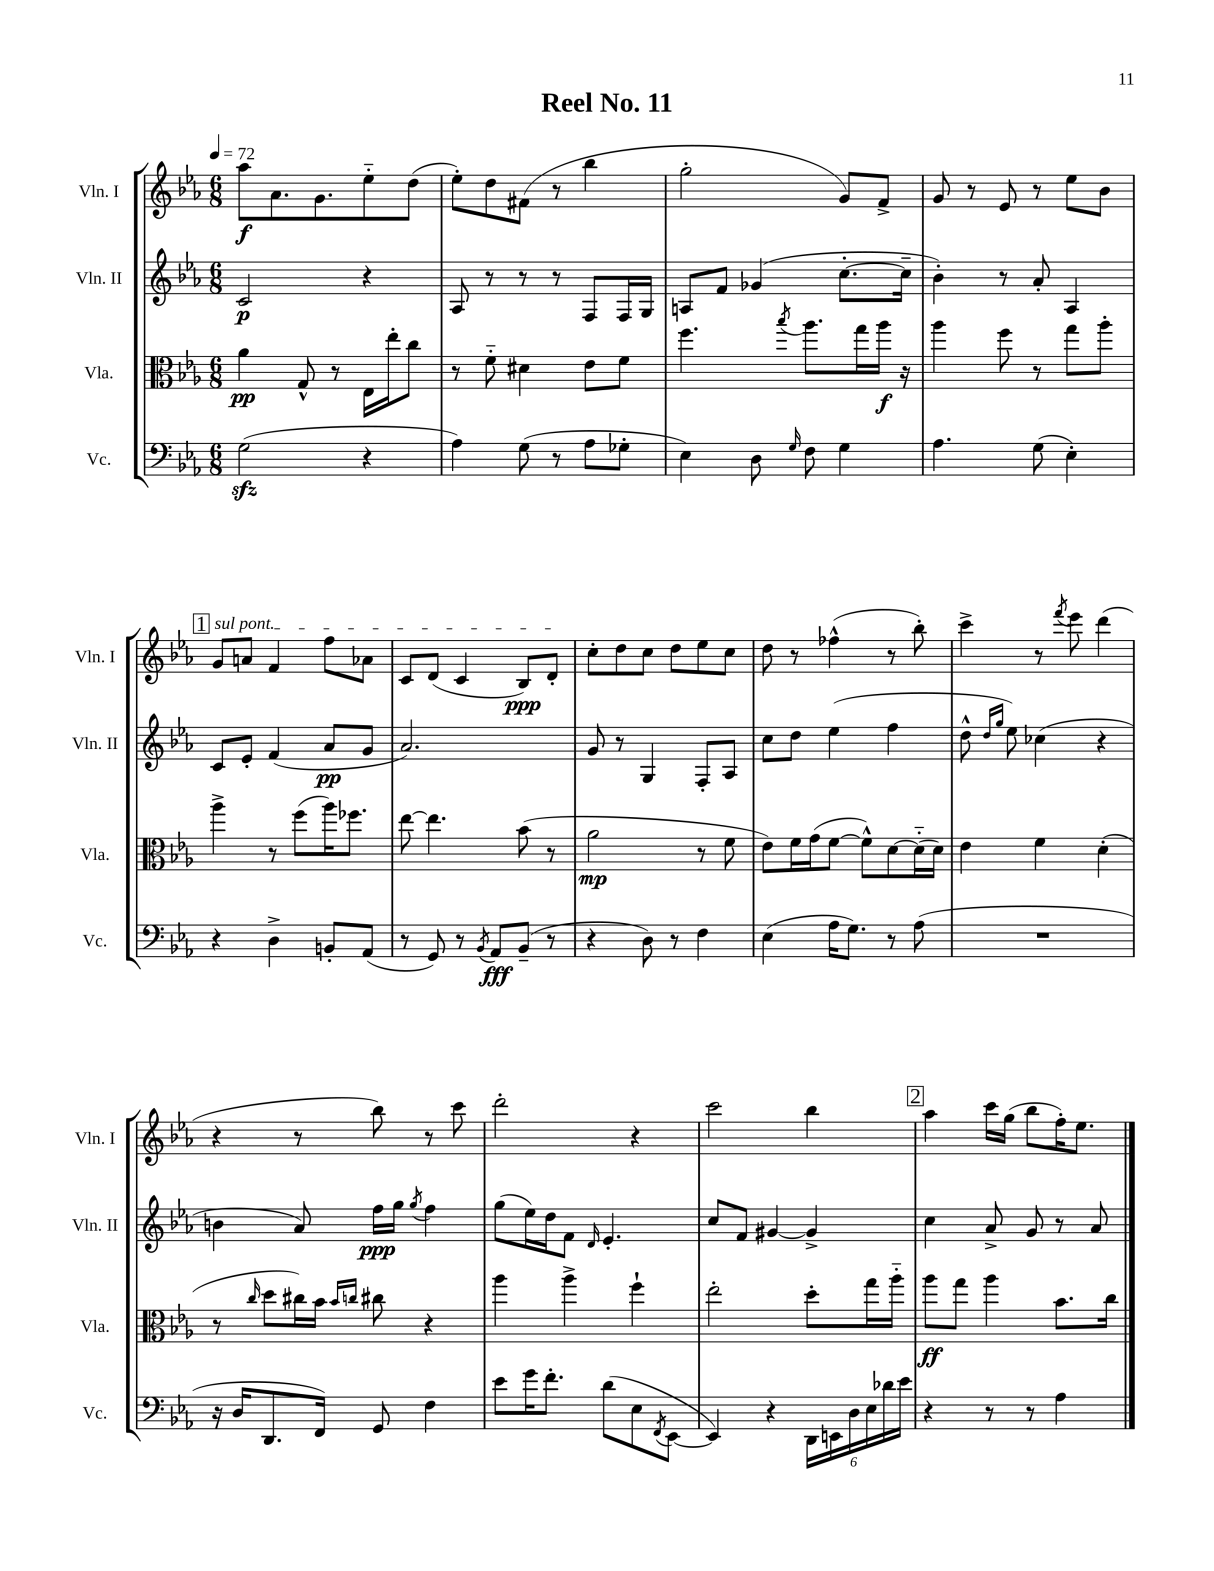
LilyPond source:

\header { title = "Reel No. 11" }
<<
\new StaffGroup <<
\new Staff = "s0" \with { instrumentName = "Vln. I" shortInstrumentName = "Vln. I" } {
    \clef treble \key ees \major \numericTimeSignature \time 6/8 \tempo 4 = 72
    aes''8\f aes'8. g'8. ees''8-_ d''8( |
    ees''8-.) d''8 fis'8( r8 bes''4 |
    g''2-. g'8) f'8-> |
    g'8 r8 ees'8 r8 ees''8 bes'8 |
    \mark \markup { \box "1" } \once \override TextSpanner.bound-details.left.text = \markup { \italic "sul pont." } g'8\startTextSpan a'8 f'4 f''8 aes'8 |
    c'8 d'8( c'4 bes8\ppp) d'8-.\stopTextSpan |
    c''8-. d''8 c''8 d''8 ees''8 c''8 |
    d''8 r8 fes''4-^( r8 bes''8-.) |
    c'''4-> r8 \acciaccatura { f'''8 } ees'''8 d'''4( |
    r4 r8 bes''8) r8 c'''8 |
    d'''2-. r4 |
    c'''2 bes''4 |
    \mark \markup { \box "2" } aes''4 c'''16 g''16( bes''8 f''16-.) ees''8. \bar "|." |
}
\new Staff = "s1" \with { instrumentName = "Vln. II" shortInstrumentName = "Vln. II" } {
    \clef treble \key ees \major \numericTimeSignature \time 6/8
    c'2\p r4 |
    aes8 r8 r8 r8 f8 f16 g16 |
    a8 f'8 ges'4( c''8.~-. c''16-- |
    bes'4-.) r8 aes'8-. aes4 |
    \mark \markup { \box "1" } c'8 ees'8-. f'4( aes'8\pp g'8 |
    aes'2.) |
    g'8 r8 g4 f8-. aes8 |
    c''8 d''8 ees''4( f''4 |
    d''8-^ \grace { d''16 g''16 } ees''8) ces''4( r4 |
    b'4 aes'8) f''16\ppp g''16 \acciaccatura { g''8 } f''4 |
    g''8( ees''16) d''16 f'8 \grace { d'16 } ees'4.-. |
    c''8 f'8 gis'4~ gis'4-> |
    \mark \markup { \box "2" } c''4 aes'8-> g'8 r8 aes'8 \bar "|." |
}
\new Staff = "s2" \with { instrumentName = "Vla." shortInstrumentName = "Vla." } {
    \clef alto \key ees \major \numericTimeSignature \time 6/8
    aes'4\pp g8-^ r8 ees16 ees''16-. c''8 |
    r8 f'8-_ dis'4 ees'8 f'8 |
    f''4. \acciaccatura { bes''8 } aes''8. g''16 aes''16\f r16 |
    aes''4 f''8 r8 g''8 aes''8-. |
    \mark \markup { \box "1" } aes''4-> r8 f''8( aes''16) fes''8. |
    ees''8~ ees''4. bes'8( r8 |
    aes'2\mp r8 f'8 |
    ees'8) f'16 g'16( f'8~ f'8-^) d'8~ d'16-_( d'16) |
    ees'4 f'4 d'4-.( |
    r8 \grace { c''16 } d''8 cis''16) bes'16 \grace { bes'16 c''16 } cis''8 r4 |
    aes''4 aes''4-> f''4-! |
    ees''2-. d''8-. g''16 aes''16-_ |
    \mark \markup { \box "2" } aes''8\ff g''8 aes''4 bes'8. c''16 \bar "|." |
}
\new Staff = "s3" \with { instrumentName = "Vc." shortInstrumentName = "Vc." } {
    \clef bass \key ees \major \numericTimeSignature \time 6/8
    g2\sfz( r4 |
    aes4) g8( r8 aes8 ges8-. |
    ees4) d8 \grace { g16 } f8 g4 |
    aes4. g8( ees4-.) |
    \mark \markup { \box "1" } r4 d4-> b,8-. aes,8( |
    r8 g,8) r8 \acciaccatura { bes,8 } aes,8\fff bes,8--( r8 |
    r4 d8) r8 f4 |
    ees4( aes16 g8.) r8 aes8( |
    R2. |
    r16 d16 d,8. f,16) g,8 f4 |
    ees'8 g'16 f'8.-. d'8( ees8 \acciaccatura { f,8 } ees,8~ |
    ees,4) r4 \tuplet 6/4 { d,16 e,16 d16 ees16 des'16 ees'16 } |
    \mark \markup { \box "2" } r4 r8 r8 aes4 \bar "|." |
}
>>
>>
\layout { \context { \Score \remove "Bar_number_engraver" } }
